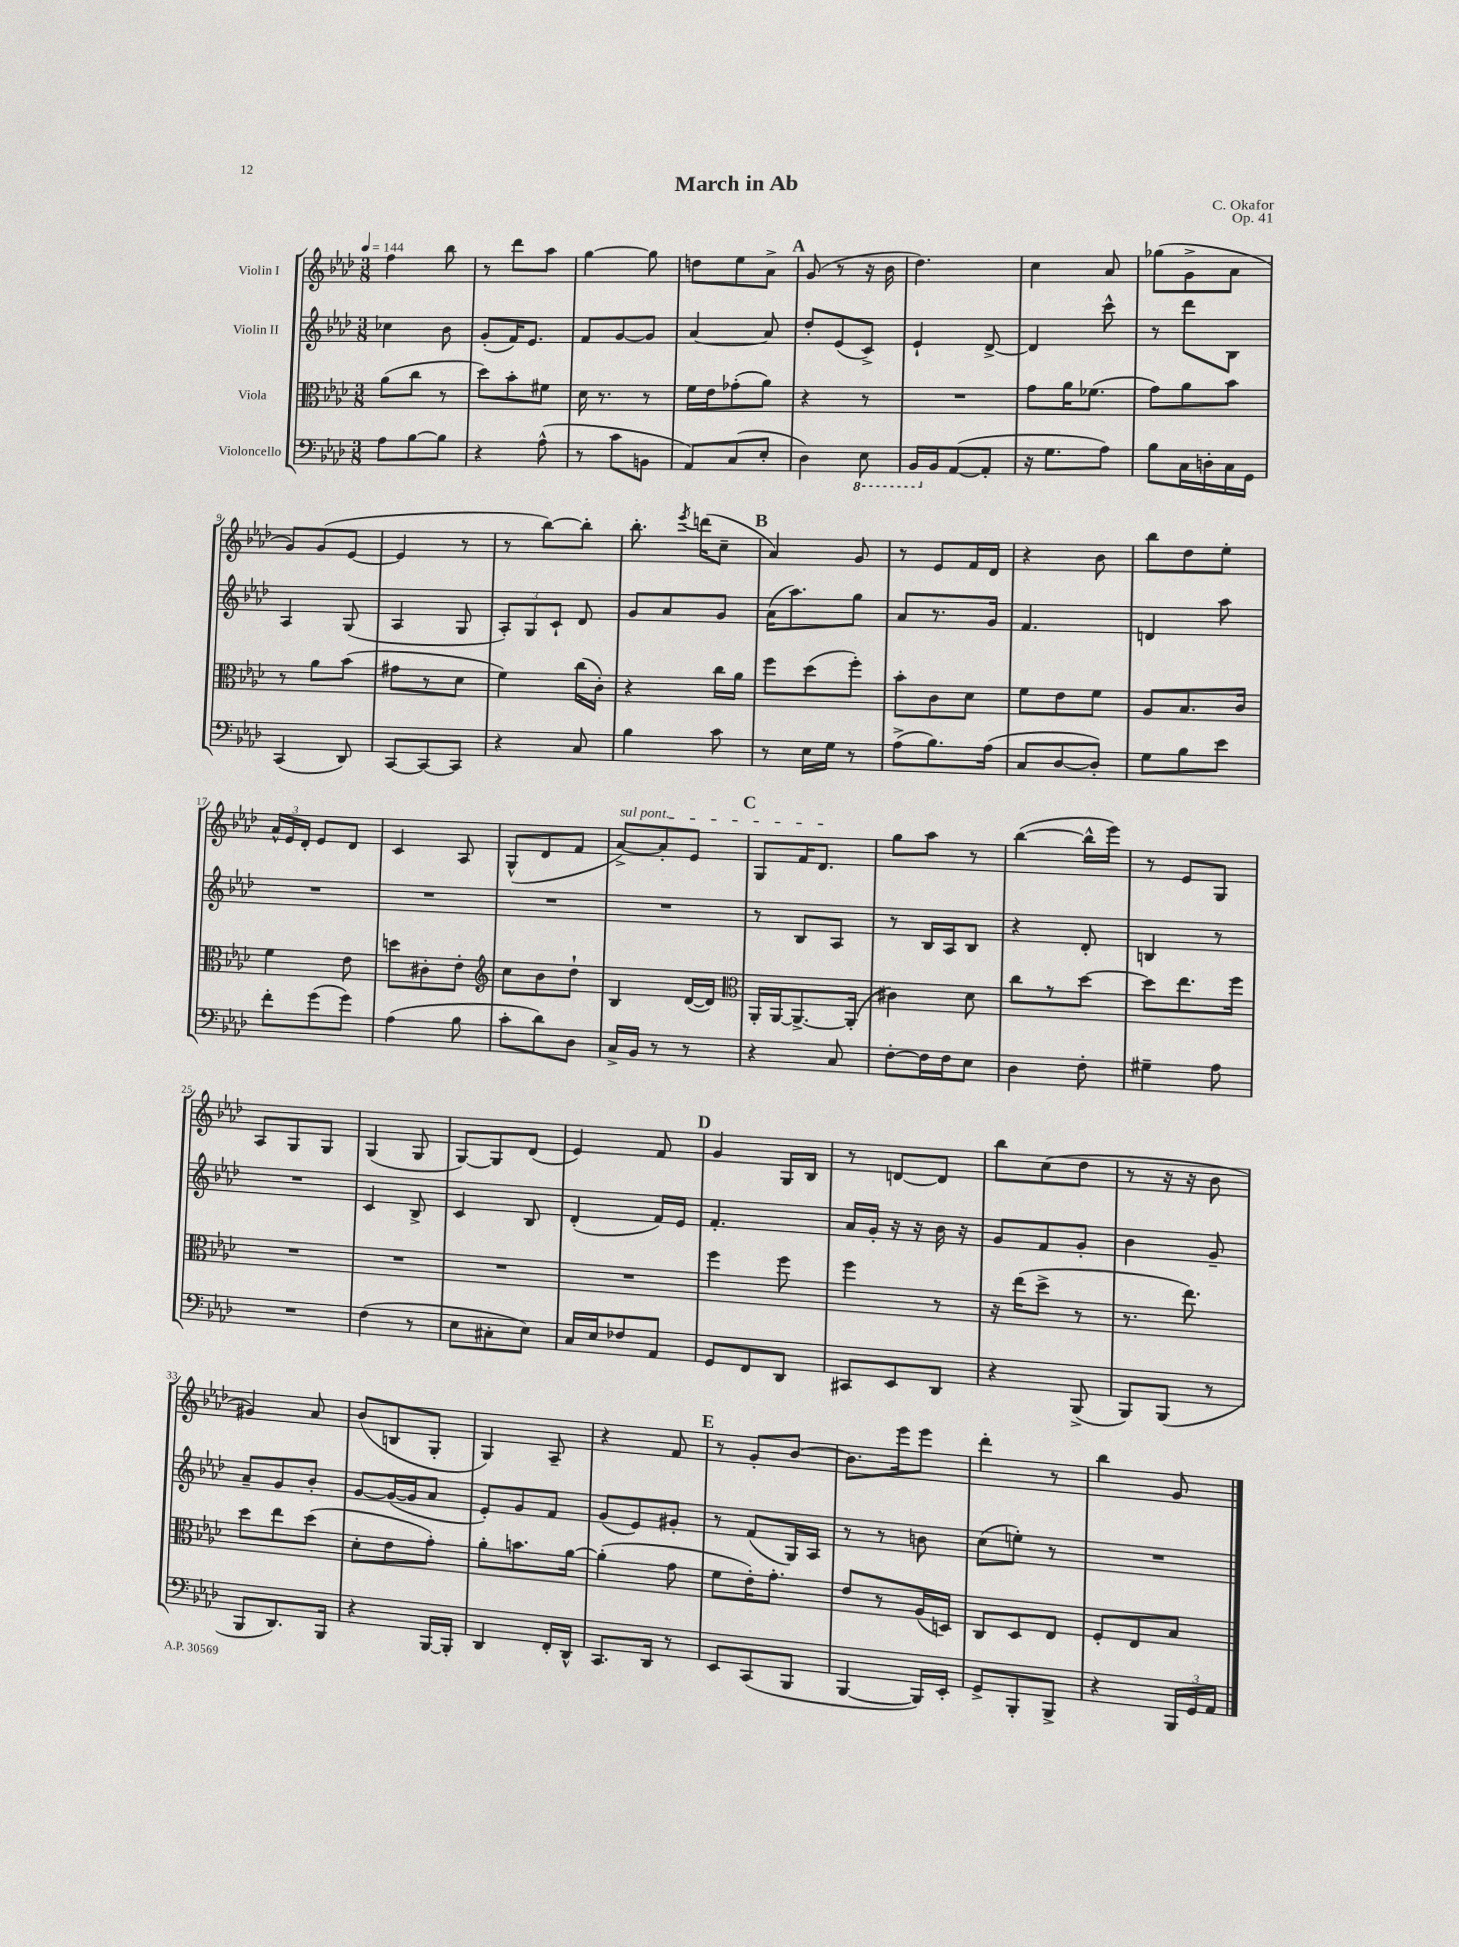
\header { title = "March in Ab" composer = "C. Okafor" opus = "Op. 41" }
<<
\new StaffGroup <<
\new Staff = "s0" \with { instrumentName = "Violin I" } {
    \clef treble \key aes \major \numericTimeSignature \time 3/8 \tempo 4 = 144
    \autoBeamOff f''4 bes''8 |
    r8 des'''8[ aes''8] |
    g''4~ g''8 |
    d''8[ ees''8 aes'8]-> |
    \mark \markup { \bold "A" } g'8( r8 r16 bes'16 |
    des''4.) |
    c''4 aes'8 |
    ges''8[( g'8-> aes'8] |
    g'8[) g'8( ees'8]~ |
    ees'4 r8 |
    r8 bes''8[~) bes''8]-. |
    bes''8.-. \acciaccatura { ees'''8 } d'''16[( c''8]-- |
    \mark \markup { \bold "B" } aes'4) g'8 |
    r8 ees'8[ f'16 des'16] |
    r4 bes'8 |
    bes''8[ des''8 ees''8]-. |
    \tuplet 3/2 { aes'16[-^ ees'16 des'16]-. } ees'8[ des'8] |
    c'4 aes8 |
    g8[-^( des'8 f'8] |
    \once \override TextSpanner.bound-details.left.text = \markup { \italic "sul pont." } aes'8[~->\startTextSpan) aes'8-. ees'8] |
    \mark \markup { \bold "C" } g8[ f'16 des'8.]\stopTextSpan |
    g''8[ aes''8] r8 |
    bes''4~( bes''16[-^ ees'''16]) |
    r8 ees'8[ g8] |
    aes8[ g8 g8] |
    g4( g8 |
    g8[~) g8 des'8]( |
    ees'4) f'8 |
    \mark \markup { \bold "D" } g'4 g16[ bes16] |
    r8 d'8[~ d'8] |
    bes''8[ c''8( des''8] |
    r8 r16 r16 bes'8 |
    gis'4) aes'8 |
    bes'8[( b8 g8]-. |
    g4) aes8-- |
    r4 f'8 |
    \mark \markup { \bold "E" } r8 g'8[-. bes'8]~ |
    bes'8.[ ees'''16 ees'''8] |
    des'''4-. r8 |
    bes''4 g'8 \bar "|." |
}
\new Staff = "s1" \with { instrumentName = "Violin II" } {
    \clef treble \key aes \major \numericTimeSignature \time 3/8
    \autoBeamOff ces''4 bes'8 |
    g'8[-.( f'16) ees'8.] |
    f'8[ g'8~ g'8] |
    aes'4~ aes'8 |
    \mark \markup { \bold "A" } des''8[-. ees'8( c'8]->) |
    ees'4-! des'8~-> |
    des'4 c'''8-^ |
    r8 des'''8[ bes8] |
    aes4 g8( |
    aes4 g8 |
    \tuplet 3/2 { aes8[-.) g8 c'8]-! } des'8 |
    g'8[ aes'8 g'8] |
    \mark \markup { \bold "B" } aes'16[( aes''8.) g''8] |
    aes'8[ r8. g'16] |
    f'4. |
    d'4 aes''8 |
    R4. |
    R4. |
    R4. |
    R4. |
    \mark \markup { \bold "C" } r8 bes8[ aes8] |
    r8 bes16[ aes16 bes8] |
    r4 des'8-. |
    b4 r8 |
    R4. |
    c'4 bes8-> |
    c'4 bes8 |
    des'4-.( f'16[) ees'16] |
    \mark \markup { \bold "D" } f'4.-. |
    aes'16[ g'16]-. r16 r16 bes'16 r16 |
    g'8[ f'8 g'8]-. |
    bes'4 g'8-- |
    aes'8[-- g'8 bes'8]-. |
    g'8[~ g'16~( g'16 aes'8] |
    ees'8[-.) g'8 f'8] |
    g'8[( ees'8) gis'8]-. |
    \mark \markup { \bold "E" } r8 f'8[( g16) aes16] |
    r8 r8 b'8 |
    c''8[( e''8]-.) r8 |
    R4. \bar "|." |
}
\new Staff = "s2" \with { instrumentName = "Viola" } {
    \clef alto \key aes \major \numericTimeSignature \time 3/8
    \autoBeamOff aes'8[( c''8] r8 |
    des''8[) bes'8-. fis'8] |
    des'16 r8. r8 |
    f'16[ ees'16 ges'8-.( aes'8]) |
    \mark \markup { \bold "A" } r4 r8 |
    R4. |
    g'8[ aes'16 fes'8.]( |
    g'8[) aes'8 bes'8] |
    r8 aes'8[ bes'8]( |
    gis'8[ r8 des'8] |
    f'4) c''16[( c'16]-.) |
    r4 c''16[ aes'16] |
    \mark \markup { \bold "B" } f''8[ des''8( f''8]-.) |
    bes'8[-. c'8 des'8] |
    f'8[ ees'8 f'8] |
    aes8[ bes8. c'16] |
    f'4 ees'8 |
    d''8[ cis'8-. ees'8]-. |
    \clef treble c''8[ bes'8 des''8]-! |
    bes4 des'16[~( des'16]) |
    \mark \markup { \bold "C" } \clef alto aes,16[-. aes,16~ aes,8.~-> aes,16]-.( |
    cis'4) des'8 |
    c''8[ r8 des''8]~ |
    des''8[ ees''8. f''16] |
    R4. |
    R4. |
    R4. |
    R4. |
    \mark \markup { \bold "D" } f''4 f''8 |
    f''4 r8 |
    r16 ees''16[( des''8]-> r8 |
    r8. ees''8.) |
    des''8[ ees''8 des''8]( |
    des'8[-. ees'8 g'8]-.) |
    aes'8[-. b'8. aes'16]~ |
    aes'4-.( g'8 |
    \mark \markup { \bold "E" } f'8[ ees'16-.) g'8.]-. |
    ees'8[ r8 aes16( d16]) |
    c8[ des8 ees8] |
    f8[-. ees8 bes8] \bar "|." |
}
\new Staff = "s3" \with { instrumentName = "Violoncello" } {
    \clef bass \key aes \major \numericTimeSignature \time 3/8
    \autoBeamOff aes8[ bes8~ bes8] |
    r4 aes8-^( |
    r8 c'8[ b,8] |
    aes,8[) c8( ees8]-. |
    \mark \markup { \bold "A" } des4) \ottava #-1 ees,8 |
    bes,,16[ \ottava #0 bes,16 aes,8~( aes,8]-. |
    r16 g8.[ aes8]) |
    bes8[ c16 d16-. c16 g,16] |
    c,4( des,8) |
    c,8[~ c,8~ c,8] |
    r4 c8 |
    bes4 c'8 |
    \mark \markup { \bold "B" } r8 ees16[ g16] r8 |
    aes8[->( bes8.) aes16]( |
    c8[ des8~ des8]-.) |
    g8[ bes8 ees'8] |
    f'8[-. g'8( g'8]) |
    aes4( bes8 |
    c'8[-. des'8) des8] |
    c16[-> bes,16] r8 r8 |
    \mark \markup { \bold "C" } r4 c8 |
    f8[~-. f16 f16 ees8] |
    des4 f8-. |
    gis4-- aes8 |
    R4. |
    f4( r8 |
    ees8[ cis8-. ees8]) |
    c16[ ees16 fes8 aes,8] |
    \mark \markup { \bold "D" } g,8[ f,8 des,8] |
    cis,8[ ees,8 des,8] |
    r4 bes,,8->( |
    bes,,8[) bes,,8]( r8 |
    bes,,8[ des,8.) bes,,16] |
    r4 bes,,16[~ bes,,16]-. |
    des,4 f,16[-. des,16]-^ |
    c,8.[ des,16] r8 |
    \mark \markup { \bold "E" } ees,8[ c,8( bes,,8] |
    bes,,4~ bes,,16[) ees,16]-. |
    g,8[-> bes,,8-. bes,,8]-> |
    r4 \tuplet 3/2 { bes,,16[ g,16 aes,16] } \bar "|." |
}
>>
>>
